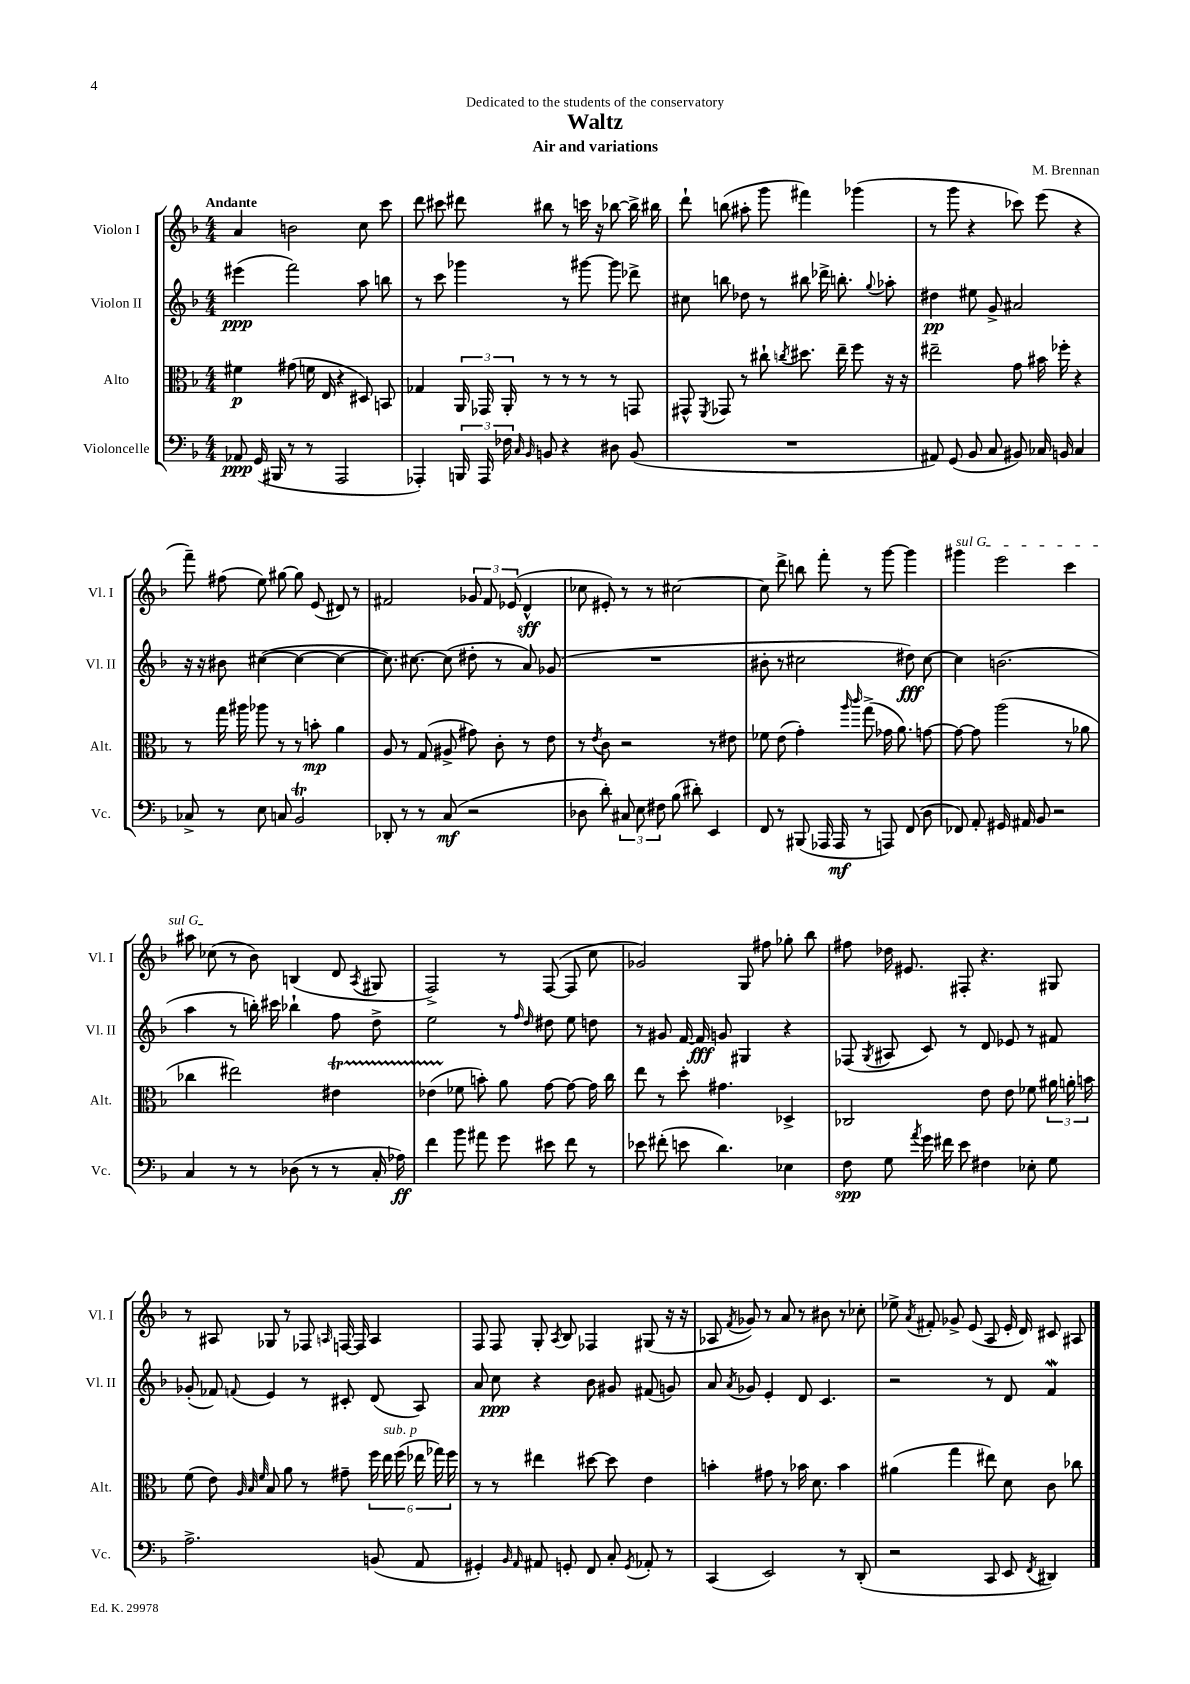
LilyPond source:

\header { title = "Waltz" composer = "M. Brennan" subtitle = "Air and variations" dedication = "Dedicated to the students of the conservatory" }
<<
\new StaffGroup <<
\new Staff = "s0" \with { instrumentName = "Violon I" shortInstrumentName = "Vl. I" } {
    \clef treble \key f \major \numericTimeSignature \time 4/4 \tempo "Andante"
    \autoBeamOff a'4 b'2 c''8 c'''8 |
    d'''8 cis'''8 dis'''8 bis''8 r8 c'''16 r16 bes''8~ bes''16-> bis''16 |
    d'''8-! b''8( ais''8-. g'''8 fis'''4) ges'''4( |
    r8 g'''8 r4 ces'''8) e'''8( r4 |
    f'''8--) fis''8( e''8) gis''8~ gis''8 e'8( dis'8) r8 |
    fis'2 \tuplet 3/2 { ges'8 fis'8 ees'8( } d'4-^\sff |
    ces''8 eis'8-.) r8 r8 cis''2~ |
    cis''8 d'''8-> b''8 f'''8-. r8 g'''8~ g'''4 |
    \once \override TextSpanner.bound-details.left.text = \markup { \italic "sul G" } gis'''4\startTextSpan e'''2 c'''4 |
    ais''8 ces''8\stopTextSpan( r8 bes'8) b4( d'8 \acciaccatura { a8 } gis8 |
    f2->) r8 f8~( f8 c''8 |
    ges'2) g8 fis''8 ges''8-. bes''8 |
    fis''8 des''16 eis'8. fis8-. r4. gis8 |
    r8 ais8 ges8 r8 fes8 \grace { a16 } f16~ f16 a4 |
    f8 f8 g8-. \acciaccatura { a8 } bes8 fes4 gis8( r16 r16 |
    aes8 \acciaccatura { f'8 } ges'8) r8 a'8 r8 bis'8 r8 ces''8-. |
    ees''8-> \acciaccatura { a'8 } fis'8-. ges'8-> e'8( a8 e'16-. d'16) cis'8 ais8 \bar "|." |
}
\new Staff = "s1" \with { instrumentName = "Violon II" shortInstrumentName = "Vl. II" } {
    \clef treble \key f \major \numericTimeSignature \time 4/4
    \autoBeamOff eis'''4\ppp( f'''2) a''8 b''8 |
    r8 c'''8 ges'''4 r8 gis'''8~ gis'''8 des'''8-> |
    cis''8 b''8 des''8 r8 bis''8 des'''16-> b''8.-. \appoggiatura { g''8 } aes''8-. |
    dis''4\pp eis''8 g'8-> ais'2 |
    r16 r16 bis'8 cis''4~( cis''4~ cis''4~ |
    cis''8.) cis''8.~ cis''8( dis''8-. r8 a'8) ges'8( |
    R1 |
    bis'8-. r8 cis''2 dis''8\fff) cis''8~ |
    cis''4 b'2.( |
    a''4 r8 b''16-.) cis'''16 bes''4-! f''8 d''8-> |
    e''2 r8 \grace { f''16 d''16 } dis''8 e''8 d''8 |
    r8 gis'8 f'16~ f'16\fff g'8 gis4 r4 |
    fes8( \acciaccatura { g8 } ais8 c'8) r8 d'8 ees'8 r8 fis'8 |
    ges'8-.( fes'8) \appoggiatura { f'8 } e'4 r8 cis'8-. d'8( a8) |
    a'8 c''8\ppp r4 bes'8 gis'8 fis'8( g'8) |
    a'8 \acciaccatura { a'8 } ges'8 e'4-. d'8 c'4. |
    r2 r8 d'8 f'4\mordent \bar "|." |
}
\new Staff = "s2" \with { instrumentName = "Alto" shortInstrumentName = "Alt." } {
    \clef alto \key f \major \numericTimeSignature \time 4/4
    \autoBeamOff fis'4\p gis'8( f'16 e16 r4 dis8) b,8 |
    ges4 \tuplet 3/2 { a,16 ges,16 a,16-. } r8 r8 r8 r8 g,8 |
    gis,8-^ \acciaccatura { f,8 } ges,8 r8 cis''8-! \acciaccatura { c''8 } dis''8. e''16-- f''8 r16 r16 |
    eis''2-- g'8 bis'16 fes''16-. r4 |
    r8 g''16 ais''16 aes''8 r8 r8 b'8-.\mp a'4 |
    a8 r8 g8( ais8-> gis'8) c'8-. r8 e'8 |
    r8 \acciaccatura { e'8 } c'8 r2 r8 eis'8 |
    fes'8 e'8( g'4-.) \grace { a''16 c'''16 } g''8->( ges'16 a'8.) g'8~ |
    g'8~ g'8 a''2( r8 aes'8 |
    ces''4 eis''2) eis'4\startTrillSpan |
    ees'4( fes'8\stopTrillSpan b'8-.) a'8 g'8~ g'8~ g'16 c''16 |
    e''8 r8 d''8-. gis'4. des4-> |
    ces2 e'8 e'8 fes'8 \tuplet 3/2 { ais'16 a'16-. b'16 } |
    f'8( e'8) \grace { a32 bes32 f'32 } bes8 a'8 r8 gis'8-- \tuplet 6/4 { f''16 e''16^\markup { \italic "sub. p" } f''16( ees''16 ges''16) f''16 } |
    r8 r8 eis''4 dis''8~ dis''8 e'4 |
    b'4-. gis'8 r8 bes'16 d'8. bes'4 |
    ais'4( g''4 eis''8) d'8 c'8 ces''8 \bar "|." |
}
\new Staff = "s3" \with { instrumentName = "Violoncelle" shortInstrumentName = "Vc." } {
    \clef bass \key f \major \numericTimeSignature \time 4/4
    \autoBeamOff aes,8\ppp g,16( bis,,16 r8 r8 a,,2 |
    aes,,4-.) \tuplet 3/2 { b,,16 aes,,16 fes16 } \grace { c16 bes,16 } b,8 r4 dis8 b,8( |
    R1 |
    ais,8) g,8( bes,8 c8 bis,8) ces16 b,16 ces4 |
    ces8-> r8 e8 c8 bes,2\trill |
    des,8-. r8 r8 c8\mf( r2 |
    des8 d'8-.) \tuplet 3/2 { cis8 e8 fis8 } bes8( dis'8-.) e,4 |
    f,8 r8 bis,,8( aes,,16 aes,,16\mf r8 a,,8) f,8( d8 |
    fes,8) a,8-. gis,16 ais,16 bes,8 r2 |
    c4 r8 r8 des8( r8 r8 c16-. aes16\ff) |
    f'4 bes'8 ais'8 g'8 eis'8 f'8 r8 |
    ees'8 fis'8-.( e'8 d'4.) ees4 |
    f8\spp g8 \acciaccatura { a'8 } g'16 fis'16 e'8 fis4 ees8-. g8 |
    a2.-> b,8( a,8 |
    gis,4-.) \grace { bes,16 a,16 } ais,8 g,8-. f,8 c8-. \acciaccatura { g,8 } aes,8-. r8 |
    c,4( e,2) r8 d,8-.( |
    r2 c,8 e,8 \acciaccatura { f,8 } dis,4) \bar "|." |
}
>>
>>
\layout { \context { \Score \remove "Bar_number_engraver" } }
